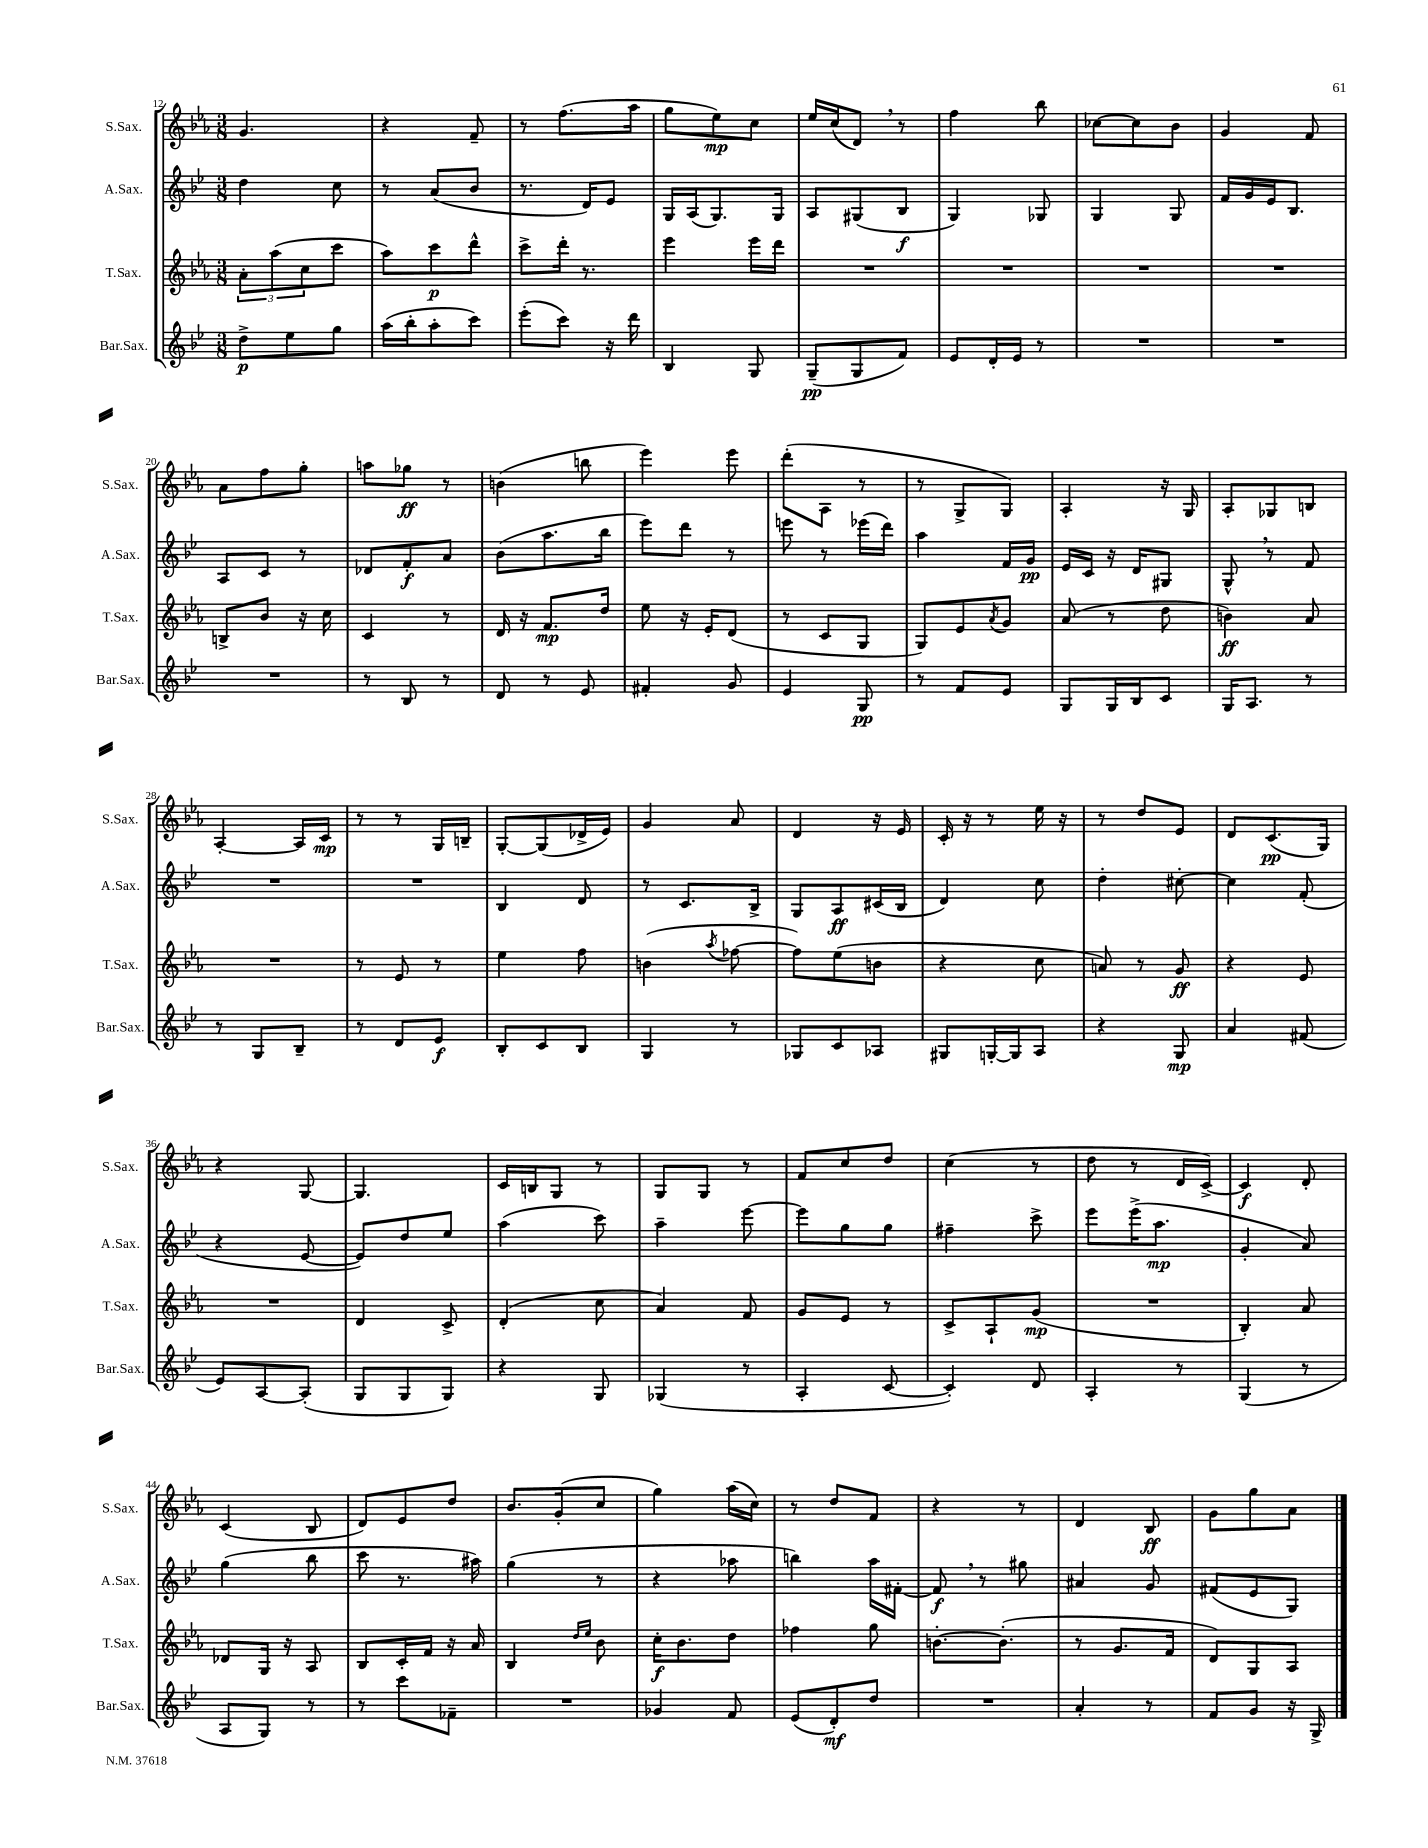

**kern	**dynam	**kern	**dynam	**kern	**dynam	**kern	**dynam
*part4	*part4	*part3	*part3	*part2	*part2	*part1	*part1
*staff4	*staff4	*staff3	*staff3	*staff2	*staff2	*staff1	*staff1
*I"Bar.Sax.	*	*I"T.Sax.	*	*I"A.Sax.	*	*I"S.Sax.	*
*I'Bar.Sax.	*	*I'T.Sax.	*	*I'A.Sax.	*	*I'S.Sax.	*
*clefG2	*	*clefG2	*	*clefG2	*	*clefG2	*
*k[b-e-]	*	*k[b-e-a-]	*	*k[b-e-]	*	*k[b-e-a-]	*
*M3/8	*	*M3/8	*	*M3/8	*	*M3/8	*
=12	=12	=12	=12	=12	=12	=12	=12
8dd^\L	p	12a-'\L	.	4dd\	.	4.g/	.
.	.	(12aa-\	.	.	.	.	.
8ee-\	.	.	.	.	.	.	.
.	.	12cc\	.	.	.	.	.
8gg\J	.	8ccc\J	.	8cc\	.	.	.
=13	=13	=13	=13	=13	=13	=13	=13
(16aa\LL	.	8aa-\L)	.	8r	.	4r	.
16bb-'\J	.	.	.	.	.	.	.
8aa'\	.	8ccc\	p	(8a/L	.	.	.
8ccc\J)	.	8ddd^^\J	.	8b-/J	.	8f~/	.
=14	=14	=14	=14	=14	=14	=14	=14
(8eee-'\L	.	8ccc^\L	.	8.r	.	8r	.
8ccc\J)	.	16ddd'\Jk	.	.	.	(8.ff\L	.
.	.	8.r	.	16d/KL)	.	.	.
16r	.	.	.	8e-/J	.	.	.
16ddd\	.	.	.	.	.	16aa-\Jk	.
=15	=15	=15	=15	=15	=15	=15	=15
4B-/	.	4eee-\	.	16G/LL	.	8gg\L	.
.	.	.	.	(16A/J	.	.	.
.	.	.	.	8.G/)	.	8ee-\)	mp
8G/	.	16eee-\LL	.	.	.	8cc\J	.
.	.	16ddd\JJ	.	16G/Jk	.	.	.
=16	=16	=16	=16	=16	=16	=16	=16
(8G~/L	pp	4.r	.	8A/L	.	16ee-/LL	.
.	.	.	.	.	.	(16cc/J	.
8G/	.	.	.	(8G#X/	.	8d,/J)	.
8f/J)	.	.	.	8B-/J	f	8r	.
=17	=17	=17	=17	=17	=17	=17	=17
8e-/L	.	4.r	.	4G/)	.	4ff\	.
16d'/L	.	.	.	.	.	.	.
16e-/JJ	.	.	.	.	.	.	.
8r	.	.	.	8G-X/	.	8bb-\	.
=18	=18	=18	=18	=18	=18	=18	=18
4.r	.	4.r	.	4G/	.	[8cc-X\L	.
.	.	.	.	.	.	8cc-\]	.
.	.	.	.	8G/	.	8b-\J	.
=19	=19	=19	=19	=19	=19	=19	=19
4.r	.	4.r	.	16f/LL	.	4g/	.
.	.	.	.	16g/	.	.	.
.	.	.	.	16e-/J	.	.	.
.	.	.	.	8.B-/J	.	.	.
.	.	.	.	.	.	8f/	.
!!LO:LB:g=z
=20	=20	=20	=20	=20	=20	=20	=20
4.r	.	8Bn^/L	.	8A/L	.	8a-\L	.
.	.	8b-/J	.	8c/J	.	8ff\	.
.	.	16r	.	8r	.	8gg'\J	.
.	.	16cc\	.	.	.	.	.
=21	=21	=21	=21	=21	=21	=21	=21
8r	.	4c/	.	8d-X/L	.	8aan\L	.
8B-/	.	.	.	8f'/	f	8gg-X\J	ff
8r	.	8r	.	8a/J	.	8r	.
=22	=22	=22	=22	=22	=22	=22	=22
8d/	.	16d/	.	(8b-\L	.	(4bn\	.
.	.	16r	.	.	.	.	.
8r	.	8.f/L	mp	8.aa\	.	.	.
8e-/	.	.	.	.	.	8bbn\	.
.	.	16dd/Jk	.	16bb-\Jk	.	.	.
=23	=23	=23	=23	=23	=23	=23	=23
4f#X'/	.	8ee-\	.	8eee-\L)	.	4eee-\)	.
.	.	16r	.	8ddd\J	.	.	.
.	.	16e-'/KL	.	.	.	.	.
8g/	.	(8d/J	.	8r	.	8eee-\	.
=24	=24	=24	=24	=24	=24	=24	=24
4e-/	.	8r	.	8eeen\	.	(8ddd'\L	.
.	.	8c/L	.	8r	.	8A-\J	.
8G/	pp	8G/J	.	(16eee-X\LL	.	8r	.
.	.	.	.	16ddd\JJ)	.	.	.
=25	=25	=25	=25	=25	=25	=25	=25
8r	.	8G/L)	.	4aa\	.	8r	.
8f/L	.	8e-/	.	.	.	8G^/L	.
.	.	8qa-/	.	.	.	.	.
8e-/J	.	8g/J	.	16f/LL	.	8G/J)	.
.	.	.	.	16g/JJ	pp	.	.
=26	=26	=26	=26	=26	=26	=26	=26
8G/L	.	(8a-/	.	16e-/LL	.	4A-'/	.
.	.	.	.	16c/JJ	.	.	.
16G/L	.	8r	.	16r	.	.	.
16B-/J	.	.	.	16d/KL	.	.	.
8c/J	.	8dd\	.	8G#X/J	.	16r	.
.	.	.	.	.	.	16G/	.
=27	=27	=27	=27	=27	=27	=27	=27
16G/KL	.	4bn\)	ff	8G^^,/	.	8A-'/L	.
8.A/J	.	.	.	.	.	.	.
.	.	.	.	8r	.	8G-X/	.
8r	.	8a-/	.	8f/	.	8Bn/J	.
!!LO:LB:g=z
=28	=28	=28	=28	=28	=28	=28	=28
8r	.	4.r	.	4.r	.	[4A-'/	.
8G/L	.	.	.	.	.	.	.
8B-~/J	.	.	.	.	.	16A-/LL]	.
.	.	.	.	.	.	16c/JJ	mp
=29	=29	=29	=29	=29	=29	=29	=29
8r	.	8r	.	4.r	.	8r	.
8d/L	.	8e-/	.	.	.	8r	.
8e-/J	f	8r	.	.	.	16G/LL	.
.	.	.	.	.	.	16Bn~/JJ	.
=30	=30	=30	=30	=30	=30	=30	=30
8B-'/L	.	4ee-\	.	4B-/	.	[8G'/L	.
8c/	.	.	.	.	.	(8G/]	.
8B-/J	.	8ff\	.	8d/	.	16d-X^/L	.
.	.	.	.	.	.	16e-/JJ)	.
=31	=31	=31	=31	=31	=31	=31	=31
4G/	.	(4bn\	.	8r	.	4g/	.
.	.	.	.	8.c/L	.	.	.
.	.	8qaa-/	.	.	.	.	.
8r	.	[8ff-X\	.	.	.	8a-/	.
.	.	.	.	16B-^/Jk	.	.	.
=32	=32	=32	=32	=32	=32	=32	=32
8G-X/L	.	8ff-\L])	.	8G/L	.	4d/	.
8c/	.	(8ee-\	.	8A/	ff	.	.
8A-X/J	.	8bn\J	.	(16c#X/L	.	16r	.
.	.	.	.	16B-/JJ	.	16e-/	.
=33	=33	=33	=33	=33	=33	=33	=33
8G#X/L	.	4r	.	4d/)	.	16c'/	.
.	.	.	.	.	.	16r	.
[16Gn'/L	.	.	.	.	.	8r	.
16G/J]	.	.	.	.	.	.	.
8A/J	.	8cc\	.	8cc\	.	16ee-\	.
.	.	.	.	.	.	16r	.
=34	=34	=34	=34	=34	=34	=34	=34
4r	.	8an/)	.	4dd'\	.	8r	.
.	.	8r	.	.	.	8dd/L	.
8G/	mp	8g/	ff	[8cc#X'\	.	8e-/J	.
=35	=35	=35	=35	=35	=35	=35	=35
4a/	.	4r	.	4cc#\]	.	8d/L	.
.	.	.	.	.	.	(8.c/	pp
(8f#X/	.	8e-/	.	(8f'/	.	.	.
.	.	.	.	.	.	16G/Jk)	.
!!LO:LB:g=z
=36	=36	=36	=36	=36	=36	=36	=36
8e-/L)	.	4.r	.	4r	.	4r	.
[8A/	.	.	.	.	.	.	.
(8A'/J]	.	.	.	[8e-/	.	[8G/	.
=37	=37	=37	=37	=37	=37	=37	=37
8G/L	.	4d/	.	8e-/L])	.	4.G/]	.
8G/	.	.	.	8dd/	.	.	.
8G/J)	.	8c^/	.	8ee-/J	.	.	.
=38	=38	=38	=38	=38	=38	=38	=38
4r	.	(4d'/	.	(4aa\	.	16c/LL	.
.	.	.	.	.	.	16Bn/J	.
.	.	.	.	.	.	8G/J	.
8G/	.	8cc\	.	8ccc\)	.	8r	.
=39	=39	=39	=39	=39	=39	=39	=39
(4G-X/	.	4a-/)	.	4aa~\	.	8G/L	.
.	.	.	.	.	.	8G/J	.
8r	.	8f/	.	[8eee-\	.	8r	.
=40	=40	=40	=40	=40	=40	=40	=40
4A'/	.	8g/L	.	8eee-\L]	.	8f/L	.
.	.	8e-/J	.	8gg\	.	8cc/	.
[8c/	.	8r	.	8gg\J	.	8dd/J	.
=41	=41	=41	=41	=41	=41	=41	=41
4c'/])	.	8c^/L	.	4ff#X~\	.	(4cc\	.
.	.	8A-`/	.	.	.	.	.
8d/	.	(8g/J	mp	8ccc^\	.	8r	.
=42	=42	=42	=42	=42	=42	=42	=42
4A'/	.	4.r	.	8eee-\L	.	8dd\	.
.	.	.	.	(16eee-^\K	.	8r	.
.	.	.	.	8.aa\J	mp	.	.
8r	.	.	.	.	.	16d/LL	.
.	.	.	.	.	.	[16c^/JJ)	.
=43	=43	=43	=43	=43	=43	=43	=43
(4G/	.	4B-'/)	.	4g'/	.	4c/]	f
8r	.	8a-/	.	8a/)	.	8d'/	.
!!LO:LB:g=z
=44	=44	=44	=44	=44	=44	=44	=44
8A/L	.	8d-X/L	.	(4gg\	.	(4c/	.
8G/J)	.	16G/Jk	.	.	.	.	.
.	.	16r	.	.	.	.	.
8r	.	8A-/	.	8bb-\	.	8B-/	.
=45	=45	=45	=45	=45	=45	=45	=45
8r	.	8B-/L	.	8ccc\	.	8d/L)	.
8ccc\L	.	16c'/L	.	8.r	.	8e-/	.
.	.	16f/JJ	.	.	.	.	.
8f-X~\J	.	16r	.	.	.	8dd/J	.
.	.	16a-/	.	16aa#X\)	.	.	.
=46	=46	=46	=46	=46	=46	=46	=46
4.r	.	4B-/	.	(4gg\	.	8.b-/L	.
.	.	.	.	.	.	(16g'/k	.
.	.	16qqdd/LL	.	.	.	.	.
.	.	16qqee-/JJ	.	.	.	.	.
.	.	8b-\	.	8r	.	8cc/J	.
=47	=47	=47	=47	=47	=47	=47	=47
4g-X/	.	16cc'\KL	f	4r	.	4gg\)	.
.	.	8.b-\	.	.	.	.	.
8f/	.	8dd\J	.	8aa-X\	.	(16aa-\LL	.
.	.	.	.	.	.	16cc\JJ)	.
=48	=48	=48	=48	=48	=48	=48	=48
(8e-/L	.	4ff-X\	.	4bbn\)	.	8r	.
8d'/)	mf	.	.	.	.	8dd/L	.
8dd/J	.	8gg\	.	16aa\LL	.	8f/J	.
.	.	.	.	[16f#X'\JJ	.	.	.
=49	=49	=49	=49	=49	=49	=49	=49
4.r	.	[8.bn'\L	.	8f#,/]	f	4r	.
.	.	.	.	8r	.	.	.
.	.	(8.b'\J]	.	.	.	.	.
.	.	.	.	8gg#X\	.	8r	.
=50	=50	=50	=50	=50	=50	=50	=50
4a'/	.	8r	.	4a#X/	.	4d/	.
.	.	8.g/L	.	.	.	.	.
8r	.	.	.	8g/	.	8B-/	ff
.	.	16f/Jk	.	.	.	.	.
=51	=51	=51	=51	=51	=51	=51	=51
8f/L	.	8d/L)	.	(8f#X/L	.	8g\L	.
8g/J	.	8G/	.	8e-/	.	8gg\	.
16r	.	8A-/J	.	8G/J)	.	8a-\J	.
16G^/	.	.	.	.	.	.	.
==	==	==	==	==	==	==	==
*-	*-	*-	*-	*-	*-	*-	*-
